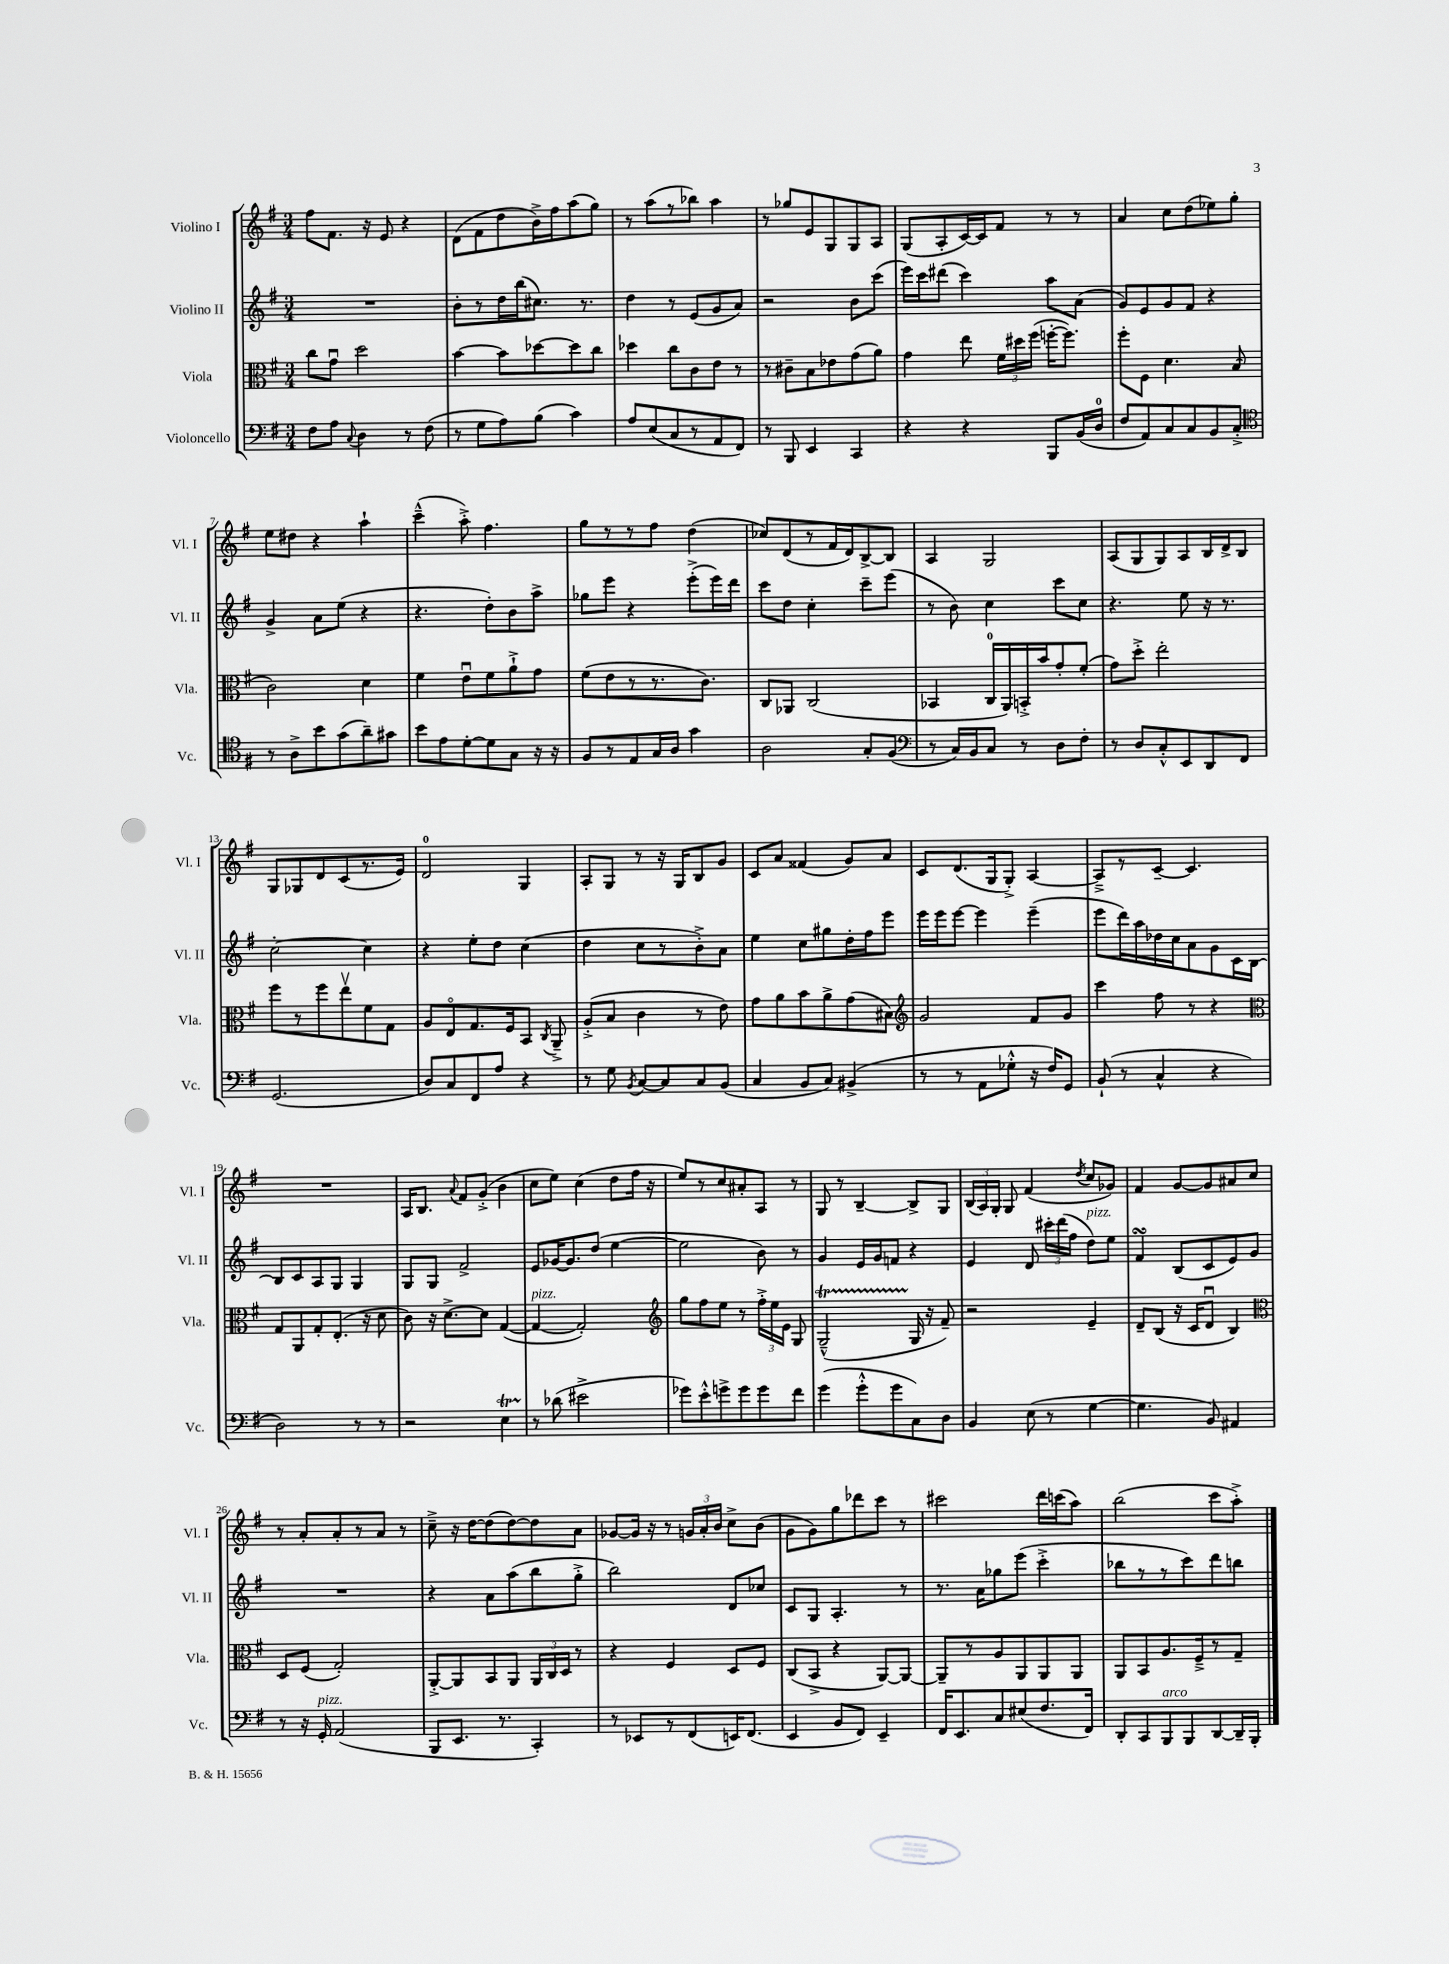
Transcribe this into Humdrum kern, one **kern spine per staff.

**kern	**kern	**kern	**kern
*part4	*part3	*part2	*part1
*staff4	*staff3	*staff2	*staff1
*I"Violoncello	*I"Viola	*I"Violino II	*I"Violino I
*I'Vc.	*I'Vla.	*I'Vl. II	*I'Vl. I
*clefF4	*clefC3	*clefG2	*clefG2
*k[f#]	*k[f#]	*k[f#]	*k[f#]
*M3/4	*M3/4	*M3/4	*M3/4
=1	=1	=1	=1
8F#\L	8cc\L	2.r	8ff#\L
8A\J	8gu\J	.	8.f#\J
8qqC/	.	.	.
4D\	2dd\	.	.
.	.	.	16r
.	.	.	8e/
8r	.	.	4r
(8F#\	.	.	.
=2	=2	=2	=2
8r	[4b\	8b'\L	(8d\L
8G\L	.	8r	8f#\
8A\)	8b\L]	16dd\L	8dd\
.	.	(16bb\J	.
(8B\J	[8dd-X\	8.cc#X\J)	16b^\L)
.	.	.	16ff#\J
4c\)	8dd-\]	.	(8aa\
.	.	8.r	.
.	8cc\J	.	8gg\J)
=3	=3	=3	=3
8A/L	4dd-X\	4dd\	8r
(8E/	.	.	(8aa\L
8C/	8cc\L	8r	8r
8r	8c\	(8e/L	8bb-X\J)
8AA/	8e\J	8g/	4aa\
8FF#/J)	8r	8a/J)	.
=4	=4	=4	=4
8r	8r	2r	8r
8BBB/	8c#X~\L	.	8gg-X/L
4EE/	8B\	.	8e/
.	8e-X\	.	8G/
4CC/	(8g\	8b\L	8G/
.	8a\J)	(8ccc\J	8A/J
=5	=5	=5	=5
4r	4g\	16eee\LL)	(8G/L
.	.	16ccc\J	.
.	.	(8ddd#X\J	8A'/
4r	8ee\	4ccc\)	[16c/L)
.	.	.	16c/J]
.	24f#\LL	.	8f#/J
.	24dd#X\	.	.
.	(24ff#\JJ	.	.
8BBB/L	[16ffn'\KL	8aa\L	8r
.	8.ff\J])	.	.
(16BB/L	.	(8a\J	8r
16D/JJ	.	.	.
=6	=6	=6	=6
8F#/L	8ff#'\L	8g/L)	4a/
8AA/)	8F#\J	8e/	.
8C/	4.d\	8g/	8cc\L
8C/	.	8f#/J	(8dd\
8BB/	.	4r	8ee-X\)
8C'^/J	(8B/	.	8gg'\J
!!LO:LB:g=z
=7	=7	=7	=7
*clefC4	*	*	*
8r	2c\)	4g^/	8ee\L
8A^\L	.	.	8dd#X\J
8b\	.	8a\L	4r
(8g\	.	(8ee\J	.
8a~\)	4d\	4r	4aa`\
8g#X\J	.	.	.
=8	=8	=8	=8
8b\L	4f#\	4.r	(4ccc~^^\
8e\	.	.	.
[8d'\	8eu\L	.	8aa'^\)
8d\]	8f#\	8dd'\L)	4.ff#\
8G\J	8a`^\	8b\	.
16r	8g\J	8aa^\J	.
16r	.	.	.
=9	=9	=9	=9
8F#/L	(8f#\L	8gg-X\L	8gg\L
8r	8e\	8eee\J	8r
8E/	8r	4r	8r
16G/L	8.r	.	8ff#\J
16A/JJ	.	.	.
4g\	.	(8eee'^\L	(4dd\
.	8.c\J)	.	.
.	.	16eee\L)	.
.	.	16ddd\JJ	.
=10	=10	=10	=10
2A\	8C/L	8ccc\L	8cc-X/L)
.	8AA-X/J	8dd\J	(8d/
.	(2C/	4cc'\	8r
.	.	.	16f#/L
.	.	.	16d/J)
8G'/L	.	8ccc~\L	[8B^/
(8F#/J	.	(8eee\J	8B/J]
=11	=11	=11	=11
*clefF4	*	*	*
8r	4BB-X/	8r	4A/
16C/LL)	.	8b\)	.
16BB/J	.	.	.
8C/J	16C/LL	4cc\	2G/
.	16AA/)	.	.
8r	16BBn'^/	.	.
.	16b/J	.	.
8D\L	8g'/	8ccc\L	.
8F#'\J	(8f#'/J	8cc\J	.
=12	=12	=12	=12
8r	8g\L)	4.r	(8A/L
8D/L	8dd'^\J	.	8G/
8C'^^/	2ee'\	.	8G/)
8EE/	.	8ee\	8A/
8DD/	.	16r	16B/L
.	.	8.r	16d^/J
8FF#/J	.	.	8B/J
!!LO:LB:g=z
=13	=13	=13	=13
(2.GG/	8ff#\L	[2cc'\	8G/L
.	8r	.	8G-X/
.	8ff#\	.	8d/
.	8eev\	.	(8c/
.	8f#\	4cc\]	8.r
.	8G\J	.	.
.	.	.	16e/Jk)
=14	=14	=14	=14
8D/L)	8A/L	4r	2d/
8C/	8E/	.	.
8FF#/	8.G/	8ee'\L	.
8A/J	.	8dd\J	.
.	16F#/k	.	.
4r	8BB/J	(4cc\	4G/
.	8qC/	.	.
.	8AA~^/	.	.
=15	=15	=15	=15
8r	(8A'^/L	4dd\	8A'/L
8G\	8B/J	.	8G/J
8qBB/	.	.	.
[8C/L	4c\	8cc\L	8r
8C/]	.	8r	16r
.	.	.	16G/KL
8C/	8r	8b'^\)	8B/
(8BB/J	8e\)	8a\J	8g/J
=16	=16	=16	=16
4C/	8g\L	4ee\	8c/L
.	8a\	.	8a/J
8BB/L	8b\	8cc\L	(4f##X/
8C/J)	8a^\	8gg#X\	.
(4BB#X^/	(8g\	16dd'\L	8g/L)
.	.	16ff#\J	.
.	8B#X\J)	8eee\J	8a/J
=17	=17	=17	=17
*	*clefG2	*	*
8r	2g/	16eee\LL	8c/L
.	.	16eee\J	.
8r	.	[8eee\J	(8.d/
8AA\L	.	4eee\]	.
.	.	.	16G/k
8G-X'^^\J	.	.	8G'^/J)
16r	8f#/L	(4eee~\	[4A/
16F#/KL)	.	.	.
8GG/J	8g/J	.	.
=18	=18	=18	=18
(8BB`/	4ccc\	8eee\L	8A~^/L]
8r	.	16ddd\L)	8r
.	.	16aa\	.
4C^^/	8ff#\	16dd-X\	[8c~/J
.	.	16cc\J	.
.	8r	8a\	4.c/]
4r	4r	8g\	.
.	.	16c\L	.
.	.	[16B\JJ	.
!!LO:LB:g=z
=19	=19	=19	=19
*	*clefC3	*	*
2D\)	8G/L	8B/L]	2.r
.	8AA/	8c/	.
.	8G'/	8A/	.
.	(8.E'/J	8G/J	.
8r	.	4G/	.
.	16r	.	.
8r	8d\	.	.
=20	=20	=20	=20
2r	8c\)	8G/L	16A/KL
.	.	.	8.B/J
.	16r	8G/J	.
.	[8.d^\L	.	.
.	.	.	8qqa/
.	.	2f#^/	8f#/L
.	8d\J]	.	(8g'^/J
4ET\	([4G/	.	4b\
=21	=21	=21	=21
!	!LO:TX:a:i:t=pizz.	!	!
8r	4G/_	8e/L	8cc\L
(8d-X\	.	[16g-X/K	8ee\J)
.	.	8.g-/]	.
2e#X^\	2G'/])	.	(4cc\
.	.	(8dd/J	.
.	.	[4ee\	8dd\L
.	.	.	16ff#\Jk
.	.	.	16r
=22	=22	=22	=22
*	*clefG2	*	*
8g-X\L)	8gg\L	2ee\]	8ee/L)
8e'^^\	8ff#\	.	8r
8gn^\	8ee\J	.	8cc/
8g\	8r	.	8a#X'/
8g\	24ff#'^\LL	8b\)	8A/J
.	24ee\	.	.
.	24e\JJ	.	.
8f#\J	8G/	8r	8r
=23	=23	=23	=23
(4g\	(2GT~^^/	4g/	8G/
.	.	.	8r
8g'^^\L	.	16e/LL	[4B~/
.	.	16g/J	.
8g\	.	8fn/J	.
8C\)	16G/	4r	8B^/L]
.	16r	.	.
8D\J	8f#~/)	.	8G/J
=24	=24	=24	=24
4BB/	2r	4e/	(24B/LL
.	.	.	24A/)
.	.	.	24G'/JJ
.	.	.	8G/
(8E\	.	8d/	(4f#/
8r	.	24ccc#X'\LL	.
.	.	(24ddd\	.
.	.	24ff#\JJ	.
.	.	.	8qdd/
!	!	!LO:TX:a:i:t=pizz.	!
[4G\	4e~/	8dd\L)	8cc/L
.	.	8ee\J	8g-X/J)
=25	=25	=25	=25
4.G\]	8d~/L	4f#sSsS/	4f#/
.	(8B/J	.	.
.	16r	(8B/L	[8g/L
.	16c/KL	.	.
8BB/)	8du/J	8c/	8g/]
4AA#X/	4B/)	8e/)	8a#X/
.	.	8g/J	8cc/J
!!LO:LB:g=z
=26	=26	=26	=26
*	*clefC3	*	*
8r	8D/L	2.r	8r
16r	(8F#/J	.	8a'/L
!LO:TX:a:i:t=pizz.	!	!	!
16GG'/	.	.	.
(2AA/	2G'/)	.	8a'/
.	.	.	8r
.	.	.	8a/J
.	.	.	8r
=27	=27	=27	=27
8BBB/L	[8AA'^/L	4r	8cc~^\
8.EE/J	8AA/]	.	16r
.	.	.	[16dd\KL
.	8BB/	8a\L	(8dd\]
8.r	.	.	.
.	8AA/J	(8aa\	[8dd\)
4CC'/)	24AA/LL	8bb\	8dd\]
.	24C/	.	.
.	24D/JJ	.	.
.	8r	8gg'^\J	8a\J
=28	=28	=28	=28
8r	4r	2bb\)	[8g-X/L
8EE-X/L	.	.	16g-/Jk]
.	.	.	16r
8r	4F#/	.	8r
(8FF#/	.	.	24gn/LL
.	.	.	24a'/
.	.	.	24b/JJ
16EEn/K)	8D/L	8d/L	8cc^\L
(8.FF#/J	.	.	.
.	8F#/J	8cc-X/J	(8b\J
=29	=29	=29	=29
4EE/	(8C/L	8c/L	8g\L
.	8BB^/J	8G/J	8g\)
8BB/L	4r	4.A'/	8gg\
8FF#/J)	.	.	8ddd-X\
4EE~/	[8AA/L)	.	8ccc\J
.	8AA/J_	8r	8r
=30	=30	=30	=30
16FF#/KL	8AA~/L]	8.r	2ccc#X\
8.EE/	.	.	.
.	8r	.	.
.	.	16a\KL	.
8C/	8A/	8gg-X\	.
(8E#X/	8AA/	(8eee\J	.
8.F#/	8AA/	4ccc'^\	16ddd\LL
.	.	.	(16cccn\J
.	8AA/J	.	8aa\J)
16FF#/Jk)	.	.	.
=31	=31	=31	=31
8DD'/L	8AA/L	8bb-X\L	(2bb\
8CC/	8BB/	8r	.
!LO:TX:a:i:t=arco	!	!	!
8BBB/	8.A/	8r	.
8BBB/	.	8ccc\)	.
.	16F#~^/k	.	.
[8DD/	8r	8ddd\	8ccc\L
16DD~/L]	8G~/J	8bbn\J	8aa'^\J)
16BBB'/JJ	.	.	.
==	==	==	==
*-	*-	*-	*-
